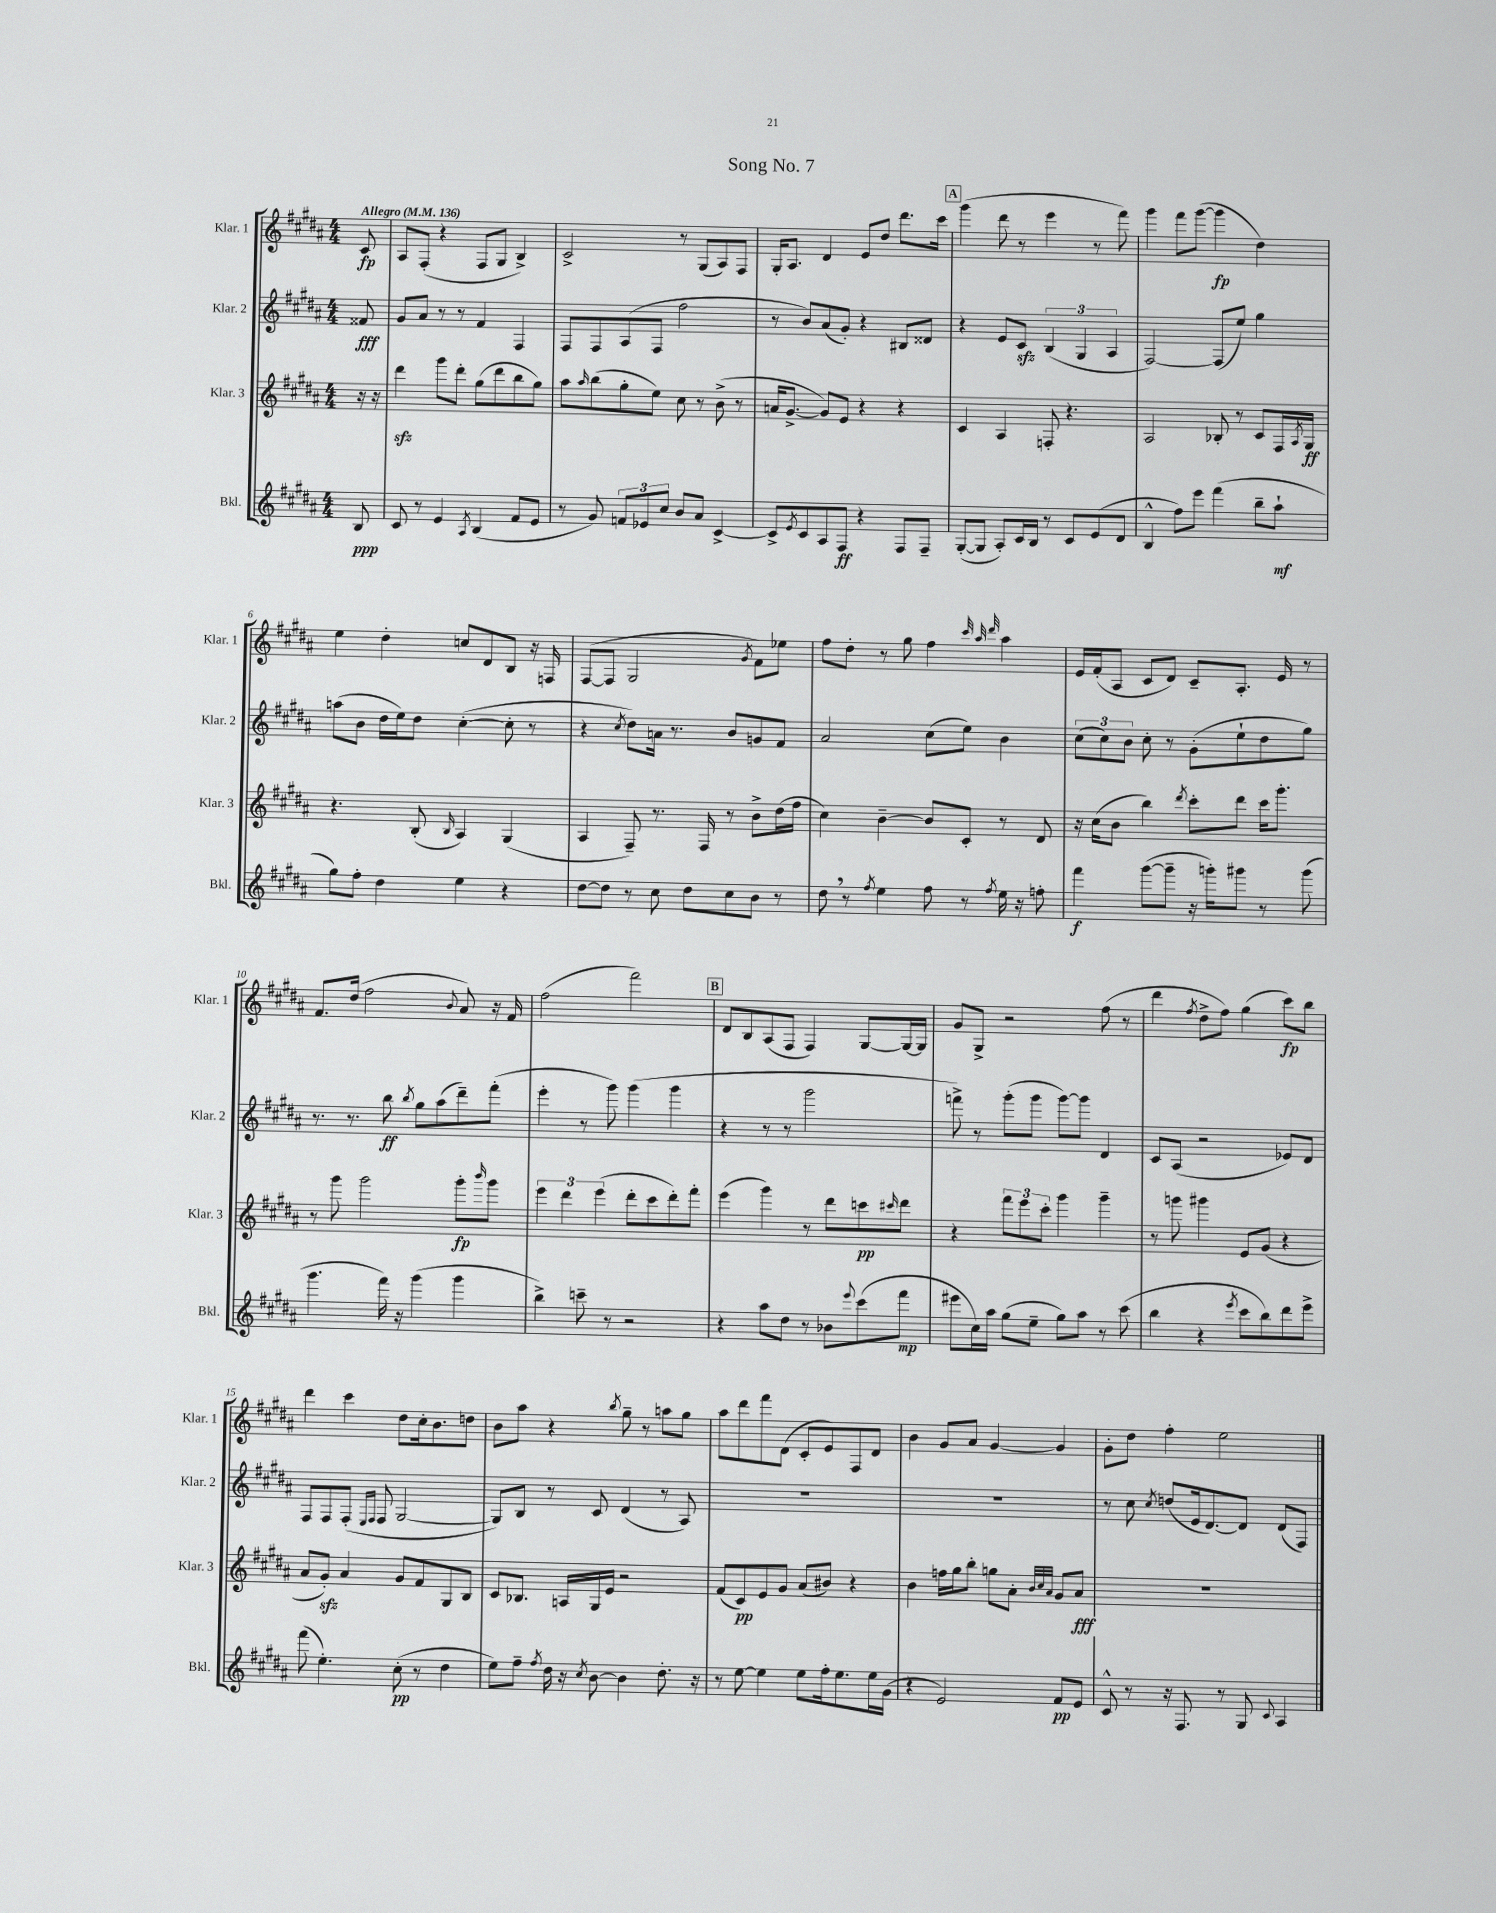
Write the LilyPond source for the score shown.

\header { title = "Song No. 7" }
<<
\new StaffGroup <<
\new Staff = "s0" \with { instrumentName = "Klar. 1" shortInstrumentName = "Klar. 1" } {
    \clef treble \key b \major \numericTimeSignature \time 4/4 \partial 8 \tempo "Allegro" 4 = 136
    cis'8\fp |
    ais8 fis8-.( r4 fis8 gis8 b4->) |
    cis'2-> r8 gis8( ais8) fis8 |
    gis16-. ais8. dis'4 e'8 dis''8 dis'''8. cis'''16 |
    \mark \markup { \box "A" } gis'''4( dis'''8 r8 e'''4 r8 fis'''8) |
    gis'''4 fis'''8 gis'''8~( gis'''4\fp dis''4) |
    e''4 dis''4-. c''8 dis'8 b8 r16 f16 |
    fis8~( fis8 gis2 \acciaccatura { gis'8 } fis'8) ees''8 |
    fis''8 dis''8-. r8 gis''8 fis''4 \grace { cis'''32 ais''32 dis'''32 } ais''4 |
    e'16 fis'16-.( ais8 cis'8 dis'8) cis'8-- ais8.-. e'16 r8 |
    fis'8. dis''16( fis''2 \appoggiatura { b'8 } ais'8) r16 fis'16 |
    fis''2( fis'''2) |
    \mark \markup { \box "B" } dis'8 b8 ais8( fis8 fis4) gis8~ gis16~ gis16 |
    gis'8 gis8-> r2 fis''8( r8 |
    dis'''4 \acciaccatura { fis''8 } dis''8-> fis''8) gis''4( cis'''8\fp) b''8 |
    dis'''4 cis'''4 dis''8 cis''16-. b'8. d''8 |
    b'8 ais''8 r4 \acciaccatura { b''8 } gis''8-- r8 a''8 gis''8 |
    ais''8 dis'''8 fis'''8 dis'8( cis'8-. e'8) fis8 dis'8 |
    b'4 gis'8 ais'8 gis'4~ gis'4 |
    gis'8-. dis''8 fis''4-. e''2 \bar "|." |
}
\new Staff = "s1" \with { instrumentName = "Klar. 2" shortInstrumentName = "Klar. 2" } {
    \clef treble \key b \major \numericTimeSignature \time 4/4 \partial 8
    fisis'8\fff |
    gis'8 ais'8 r8 r8 fis'4 fis4 |
    fis8 fis8 ais8( fis8 fis''2 |
    r8 b'8) ais'8( gis'8-.) r4 bis8 disis'8 |
    \mark \markup { \box "A" } r4 e'8 cis'8\sfz \tuplet 3/2 { b4( gis4 ais4 } |
    fis2~) fis8( e''8) gis''4 |
    a''8( b'8 dis''16 e''16) dis''8 cis''4~-.( cis''8-. r8 |
    r4 \acciaccatura { cis''8 } dis''8) a'16 r8. b'8 g'8 fis'8 |
    ais'2 cis''8( e''8) b'4 |
    \tuplet 3/2 { cis''8( cis''8) b'8 } cis''8-. r8 gis'8-.( e''8-! dis''8 gis''8) |
    r8. r8. b''8\ff \acciaccatura { b''8 } gis''8 ais''8( dis'''8--) fis'''8-.( |
    e'''4-. r8 gis'''8) gis'''4( gis'''4 |
    \mark \markup { \box "B" } r4 r8 r8 gis'''2 |
    f'''8->) r8 gis'''8-.( gis'''8 gis'''8~) gis'''8 dis'4 |
    cis'8 ais8( r2 ees'8) dis'8 |
    fis8 fis8 fis8-.( \grace { e16 fis16 } fis8 gis2~ |
    gis8) b8 r8 cis'8 dis'4( r8 ais8) |
    R1 |
    R1 |
    r8 cis''8 \acciaccatura { cis''8 } d''8( e'16 dis'8.~) dis'8 dis'8( fis8) \bar "|." |
}
\new Staff = "s2" \with { instrumentName = "Klar. 3" shortInstrumentName = "Klar. 3" } {
    \clef treble \key b \major \numericTimeSignature \time 4/4 \partial 8
    r16 r16 |
    dis'''4\sfz gis'''8 dis'''8-. gis''8( dis'''8 b''8 gis''8) |
    ais''8 \grace { ais''16 } b''8( gis''8-. e''8) cis''8 r8 b'8->( r8 |
    a'16 gis'8.~-> gis'8) e'8 r4 r4 |
    \mark \markup { \box "A" } cis'4 ais4 f8-. r4. |
    ais2 bes8-. r8 cis'8 fis16 \acciaccatura { ais8 } gis16\ff |
    r4. b8-.( \grace { b16 } ais4) gis4( |
    ais4 fis8--) r8. fis16 r8 b'8-> dis''16( fis''16 |
    cis''4) b'4~-- b'8 cis'8-. r8 dis'8 |
    r16 cis''16( b'8 b''4) \acciaccatura { dis'''8 } cis'''8-. dis'''8 cis'''16 gis'''8.-. |
    r8 gis'''8 gis'''2 gis'''8-.\fp \grace { b'''16 } gis'''8 |
    \tuplet 3/2 { e'''4 dis'''4 e'''4( } dis'''8-. cis'''8 dis'''8-.) fis'''8-. |
    \mark \markup { \box "B" } e'''4( gis'''4) r8 dis'''8 c'''8\pp \grace { cis'''16 } dis'''8 |
    r4 \tuplet 3/2 { fis'''8 e'''8 cis'''8-. } gis'''4 gis'''4-- |
    r8 g'''8 gis'''4 e'8 gis'8( r4 |
    ais'8 gis'8-.\sfz) ais'4 gis'8 fis'8 gis8 b8 |
    cis'8 bes8. a16 gis16 e'16 r2 |
    fis'8( cis'8\pp) e'8 gis'8 ais'8( bis'8) r4 |
    b'4 f''16 gis''16 b''8-. g''8 ais'8-. \grace { b'32 cis''32 ais'32 } gis'8 ais'8\fff |
    R1 \bar "|." |
}
\new Staff = "s3" \with { instrumentName = "Bkl." shortInstrumentName = "Bkl." } {
    \clef treble \key b \major \numericTimeSignature \time 4/4 \partial 8
    b8\ppp |
    cis'8 r8 e'4 \acciaccatura { ais8 } b4( fis'8 e'8 |
    r8 gis'8) \tuplet 3/2 { f'8 ees'8 cis''8 } b'8 ais'8 cis'4~-> |
    cis'8-> \acciaccatura { e'8 } cis'8 ais8 fis8\ff r4 fis8 fis8-- |
    \mark \markup { \box "A" } gis8~-.( gis8 ais8-.) cis'16 b16 r8 cis'8 e'8( dis'8 |
    b4-^ fis''8) e'''8 fis'''4( b''8-- ais''8-!\mf |
    gis''8) fis''8-. dis''4 e''4 r4 |
    dis''8~ dis''8 r8 cis''8 dis''8 cis''8 b'8 r8 |
    dis''8 \breathe r8 \acciaccatura { fis''8 } e''4 fis''8 r8 \acciaccatura { fis''8 } e''16 r16 f''8-. |
    fis'''4\f gis'''8~( gis'''8-- r16 g'''16-.) gis'''8 r8 gis'''8( |
    gis'''4. fis'''16) r16 gis'''4( gis'''4 |
    b''4->) c'''8-- r8 r2 |
    \mark \markup { \box "B" } r4 ais''8 dis''8 r8 bes'8 \appoggiatura { e'''8 } cis'''8( fis'''8\mp |
    eis'''8 cis''16) ais''16 gis''8( e''8-- gis''8) ais''8 r8 cis'''8( |
    b''4 r4 \acciaccatura { e'''8 } cis'''8 b''8) dis'''8 e'''8-> |
    fis'''8( e''4.-.) cis''8-.\pp( r8 dis''4 |
    e''8) fis''8-- \acciaccatura { fis''8 } dis''16 r16 \acciaccatura { cis''8 } b'8~ b'4 dis''8.-. r16 |
    r8 e''8~ e''4 e''8 fis''16-. e''8. e''16 gis'16( |
    r4 e'2) fis'8\pp e'8 |
    cis'8-^ r8 r16 fis8. r8 gis8 \appoggiatura { cis'8 } ais4 \bar "|." |
}
>>
>>
